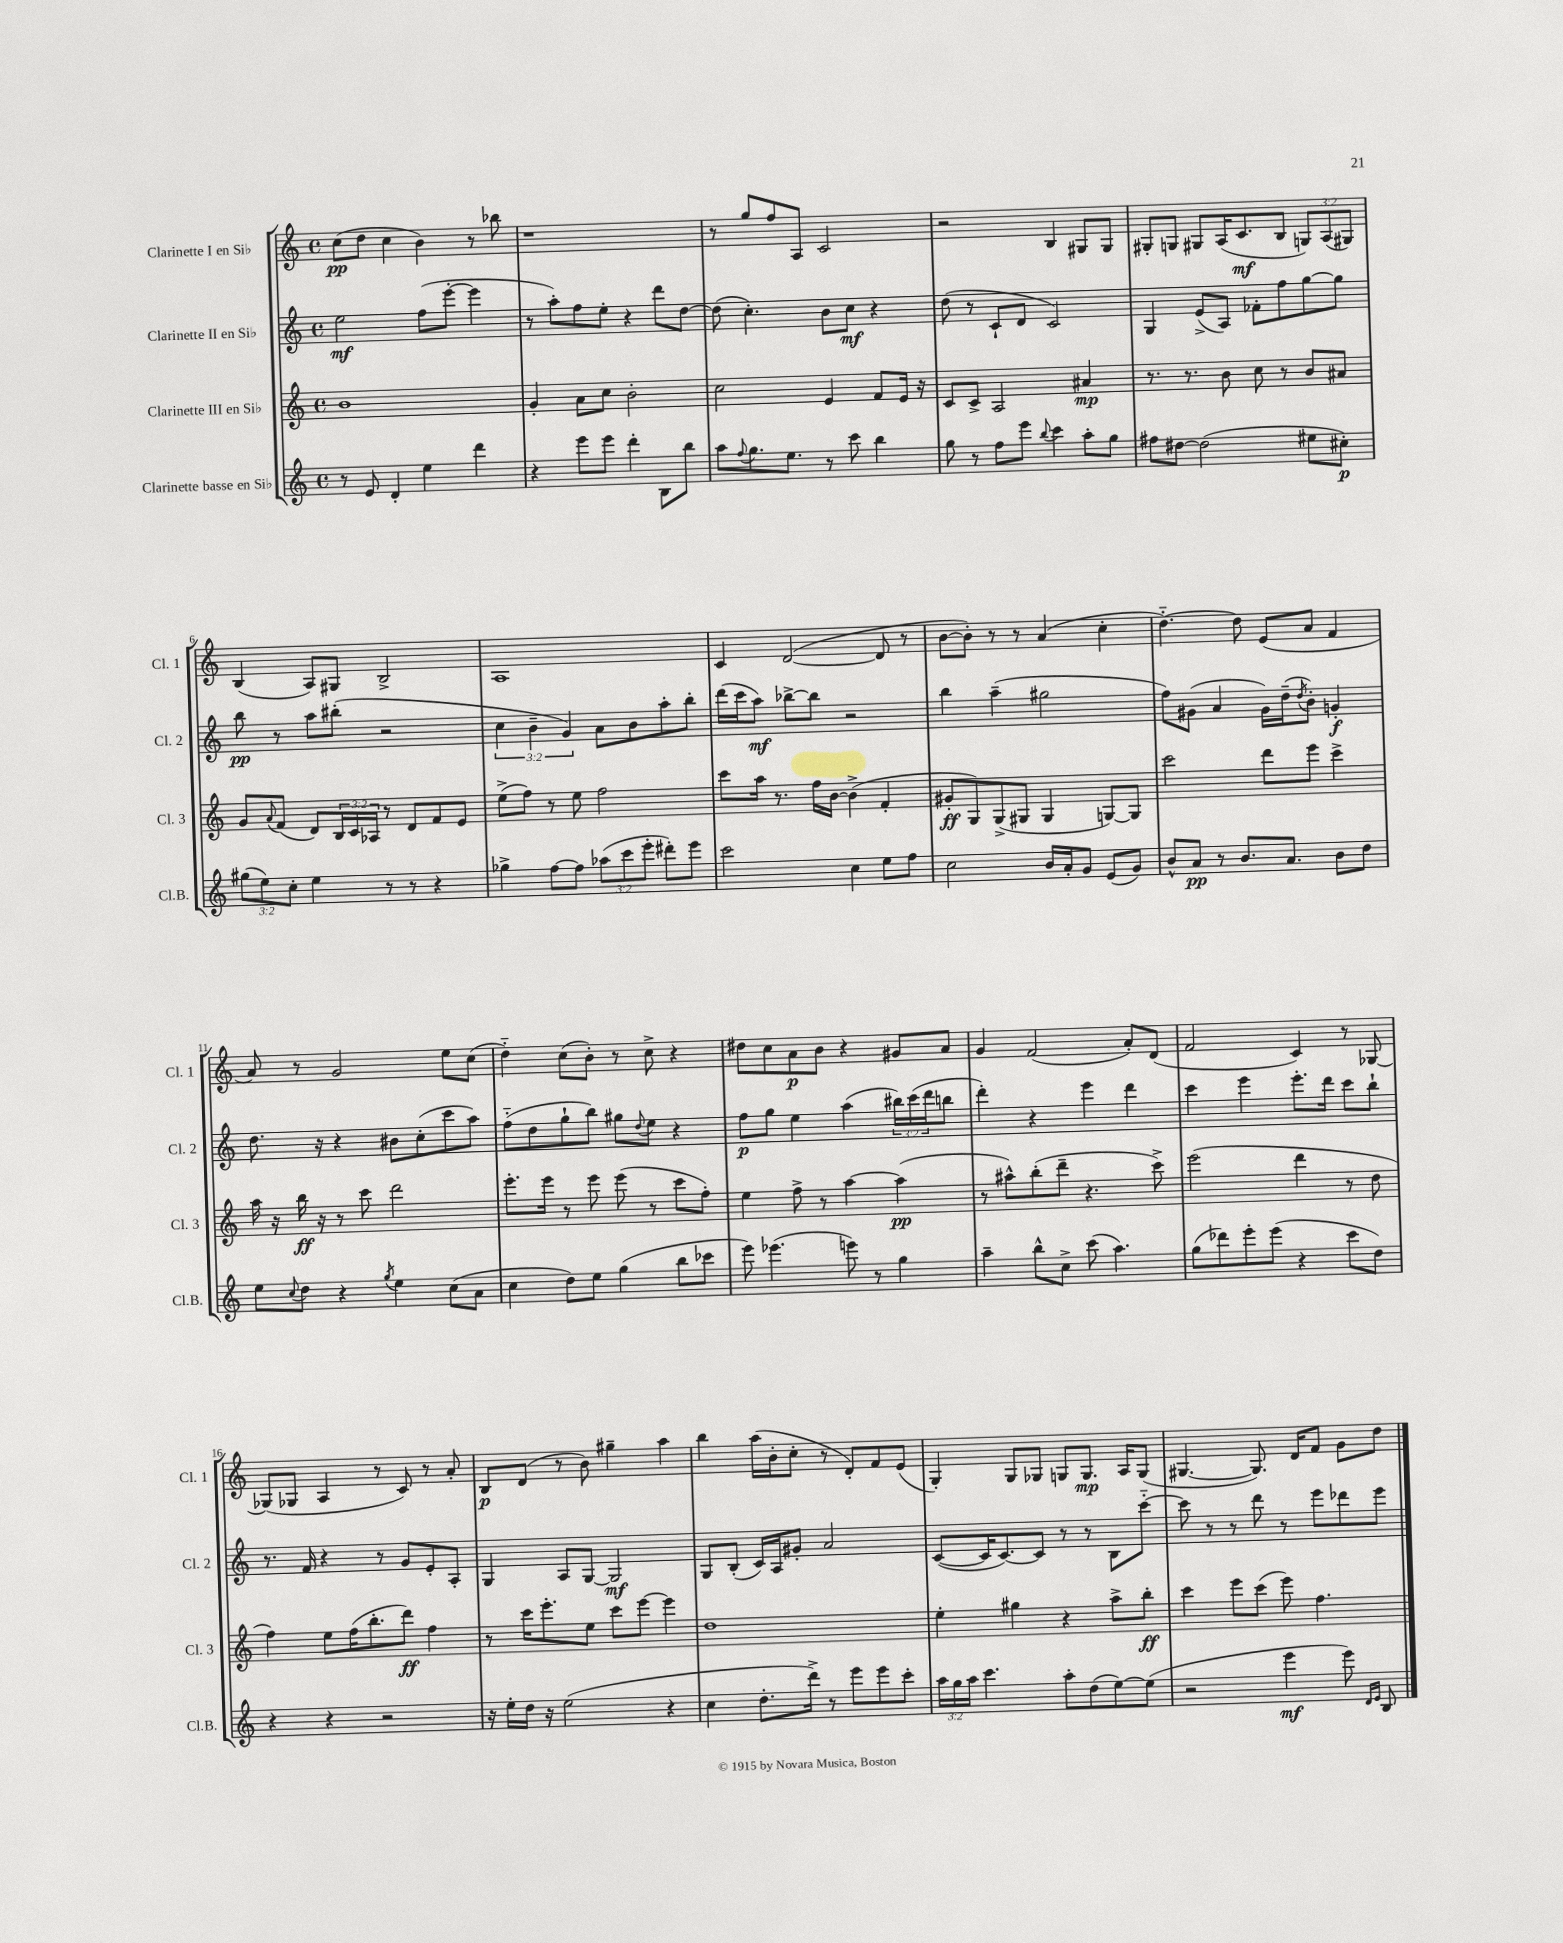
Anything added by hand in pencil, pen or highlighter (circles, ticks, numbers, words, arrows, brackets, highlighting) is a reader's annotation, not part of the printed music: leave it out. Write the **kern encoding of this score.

**kern	**kern	**kern	**kern
*staff4	*staff3	*staff2	*staff1
*clefG2	*clefG2	*clefG2	*clefG2
*k[]	*k[]	*k[]	*k[]
*M4/4	*M4/4	*M4/4	*M4/4
*met(c)	*met(c)	*met(c)	*met(c)
8r	1b	2ee	(8cc
8e	.	.	8dd
4d'	.	.	4cc
4ee	.	(8ff	4b)
.	.	[8eee'	.
4ddd	.	4eee]	8r
.	.	.	8bb-
=	=	=	=
4r	4g'	8r	1r
.	.	8aa')	.
8eee	8a	8ff	.
8eee	8cc	8ee'	.
4ddd'	2b'	4r	.
8B	.	8ddd	.
8bb	.	[8dd	.
=	=	=	=
8aa	2cc	(8dd]	8r
8qqff	.	.	.
8.gg	.	4.cc')	8gg
.	.	.	8ff
8.ee	.	.	.
.	.	.	8A
8r	4e	8b	2c
8ccc	.	8cc	.
4bb	8f	4r	.
.	16e	.	.
.	16r	.	.
=	=	=	=
8gg	8c	(8dd	2r
8r	8c^	8r	.
8ff	2A	8c`	.
8eee	.	8d	.
8qqbb	.	.	.
4ccc	.	2c)	4B
8aa'	4a#	.	8G#
8gg	.	.	8G#
=	=	=	=
8ff#	8.r	4G	8G#'
[8dd#	.	.	8G
.	8.r	.	.
(2dd#]	.	(8e^	8G#
.	8b	8A)	(16A
.	.	.	8.c
.	8cc	8f-'	.
.	8r	8ff	8B
8ee#	8b	[8gg	12G)
.	.	.	(12A
8cc#')	8a#	8gg]	.
.	.	.	12G#)
=	=	=	=
(12gg#	8g	8bb	(4B
12ee)	.	.	.
.	8qqa	.	.
.	(8f	8r	.
12cc'	.	.	.
4ee	8d)	8aa	8A)
.	24B	(8bb#'	8G#
.	24c	.	.
.	24A-	.	.
8r	8r	2r	2B^
8r	8d	.	.
4r	8f	.	.
.	8e	.	.
=	=	=	=
4gg-^	(8ee^	6cc	1A
.	8ff)	.	.
.	.	6b~	.
[8ff	8r	.	.
.	.	6g)	.
8ff]	8ee	.	.
(12aa-	2ff	8a	.
12ccc	.	.	.
.	.	8b	.
12eee'	.	.	.
8ddd#')	.	8aa'	.
8eee	.	8bb'	.
=	=	=	=
2ccc	8ccc	(16ddd	4c
.	.	16ccc	.
.	16aa	8aa)	.
.	8.r	.	.
.	.	[8bb-^	([2d
.	16ff	8bb-]	.
.	[16b	.	.
4cc	(4b^]	2r	.
8ee	4f'	.	8d]
8ff	.	.	8r
=	=	=	=
2cc	8g#'	4bb	[8b
.	8G)	.	8b'])
.	(8G^	(4aa~	8r
.	8G#	.	8r
16b	4G#	2gg#	(4a
16a'	.	.	.
8g	.	.	.
(8e	[8G)	.	4cc'
8g)	8G]	.	.
=	=	=	=
8b^^	2ccc	8ff)	[4.dd'~)
8a	.	(8g#	.
8r	.	4a	.
8.b	.	.	8dd]
.	8ddd	16g#)	(8e
8.a	.	(16dd~	.
.	.	8qdd	.
.	8eee	8b')	8a
8b	4ccc^	4g'	4f
8dd	.	.	.
=	=	=	=
8ee	16aa	8.dd	8a)
.	16r	.	.
8qqcc	.	.	.
8dd	16bb	.	8r
.	16r	16r	.
4r	8r	4r	2g
.	8ccc	.	.
8qgg	.	.	.
4ee	2ddd	8b#	.
.	.	(8cc'	.
(8cc	.	8ccc	8ee
8a	.	8aa)	(8cc
=	=	=	=
4cc	8.eee'	(8ff'~	4dd'~)
.	.	8dd	.
.	16eee	.	.
8dd)	8r	8gg`	(8cc
8ee	8eee	8bb)	8b')
(4gg	(8eee	8gg#	8r
.	.	8qqdd	.
.	8r	8ee	8cc^
8bb	8ccc	4r	4r
8ccc-	8ff')	.	.
=	=	=	=
8eee)	4ee	8ff	8dd#
(4.eee-	.	8gg	8cc
.	8ff^	4ee	8a
.	8r	.	8b
8eee)	[4aa	(4aa	4r
8r	.	.	.
4gg	(4aa]	24bb#)	8g#
.	.	(24ccc	.
.	.	24ddd	.
.	.	8bb	8a
=	=	=	=
4aa~	8r	4ddd')	4g
.	8aa#^^)	.	.
8bb^^	(8bb'	4r	(2f
8cc^	8ddd~	.	.
(8ccc	4.r	4eee	.
4.aa)	.	.	.
.	.	4ddd	8a')
.	8ccc^)	.	(8d
=	=	=	=
(8gg	(2eee	4ccc	2f
8ddd-)	.	.	.
8eee'	.	4eee	.
(8eee	.	.	.
4r	4ddd	8.eee'	4c)
.	.	16ddd	.
8ccc	8r	8ccc	8r
8dd)	8dd	8bb`	[8G-
=	=	=	=
4r	4ff)	8.r	(8G-]
.	.	.	8G-
.	.	16f	.
4r	8ee	4r	4A
.	(16ff	.	.
.	8.bb'	.	.
2r	.	8r	8r
.	8ddd)	8g	8c)
.	4ff	8e'	8r
.	.	8A'	8a'
=	=	=	=
16r	8r	4G	8B
16ee'	.	.	.
16dd	16ccc	.	(8d
16r	8.eee'	.	.
(2ee	.	8A	8r
.	8ee	[8G	8b)
.	8ccc	2G]	4gg#~
.	[8eee	.	.
4r	4eee]	.	4aa
=	=	=	=
4cc	1dd	8G	4bb
.	.	(8B'	.
8.dd'	.	16c)	(16aa
.	.	16A	16b'
.	.	8g#'	8cc'
16ddd^)	.	.	.
8r	.	2a	8r
8eee	.	.	8d')
8eee	.	.	8f
8ccc'	.	.	(8e
=	=	=	=
24aa	4ee'	([8c	4G')
24gg	.	.	.
24aa	.	.	.
4.ccc	.	16c]	.
.	.	[8.c)	.
.	4gg#	.	8G
.	.	8c]	8G-
8aa'	4r	8r	8G
(8dd	.	8r	8.G
[8ee)	8aa^	8B	.
.	.	.	16A
(8ee]	8bb'	[8ccc'~	(8G
=	=	=	=
2r	4ccc	8ccc]	[4.G#
.	.	8r	.
.	8eee	8r	.
.	(8ccc	8ddd	8.G#])
4eee	8eee)	8r	.
.	.	.	16d
.	4.ff	8eee	8f
8eee)	.	8ddd-	8g
16qqd	.	.	.
16qqe	.	.	.
8B	.	8eee	8dd
==	==	==	==
*-	*-	*-	*-
